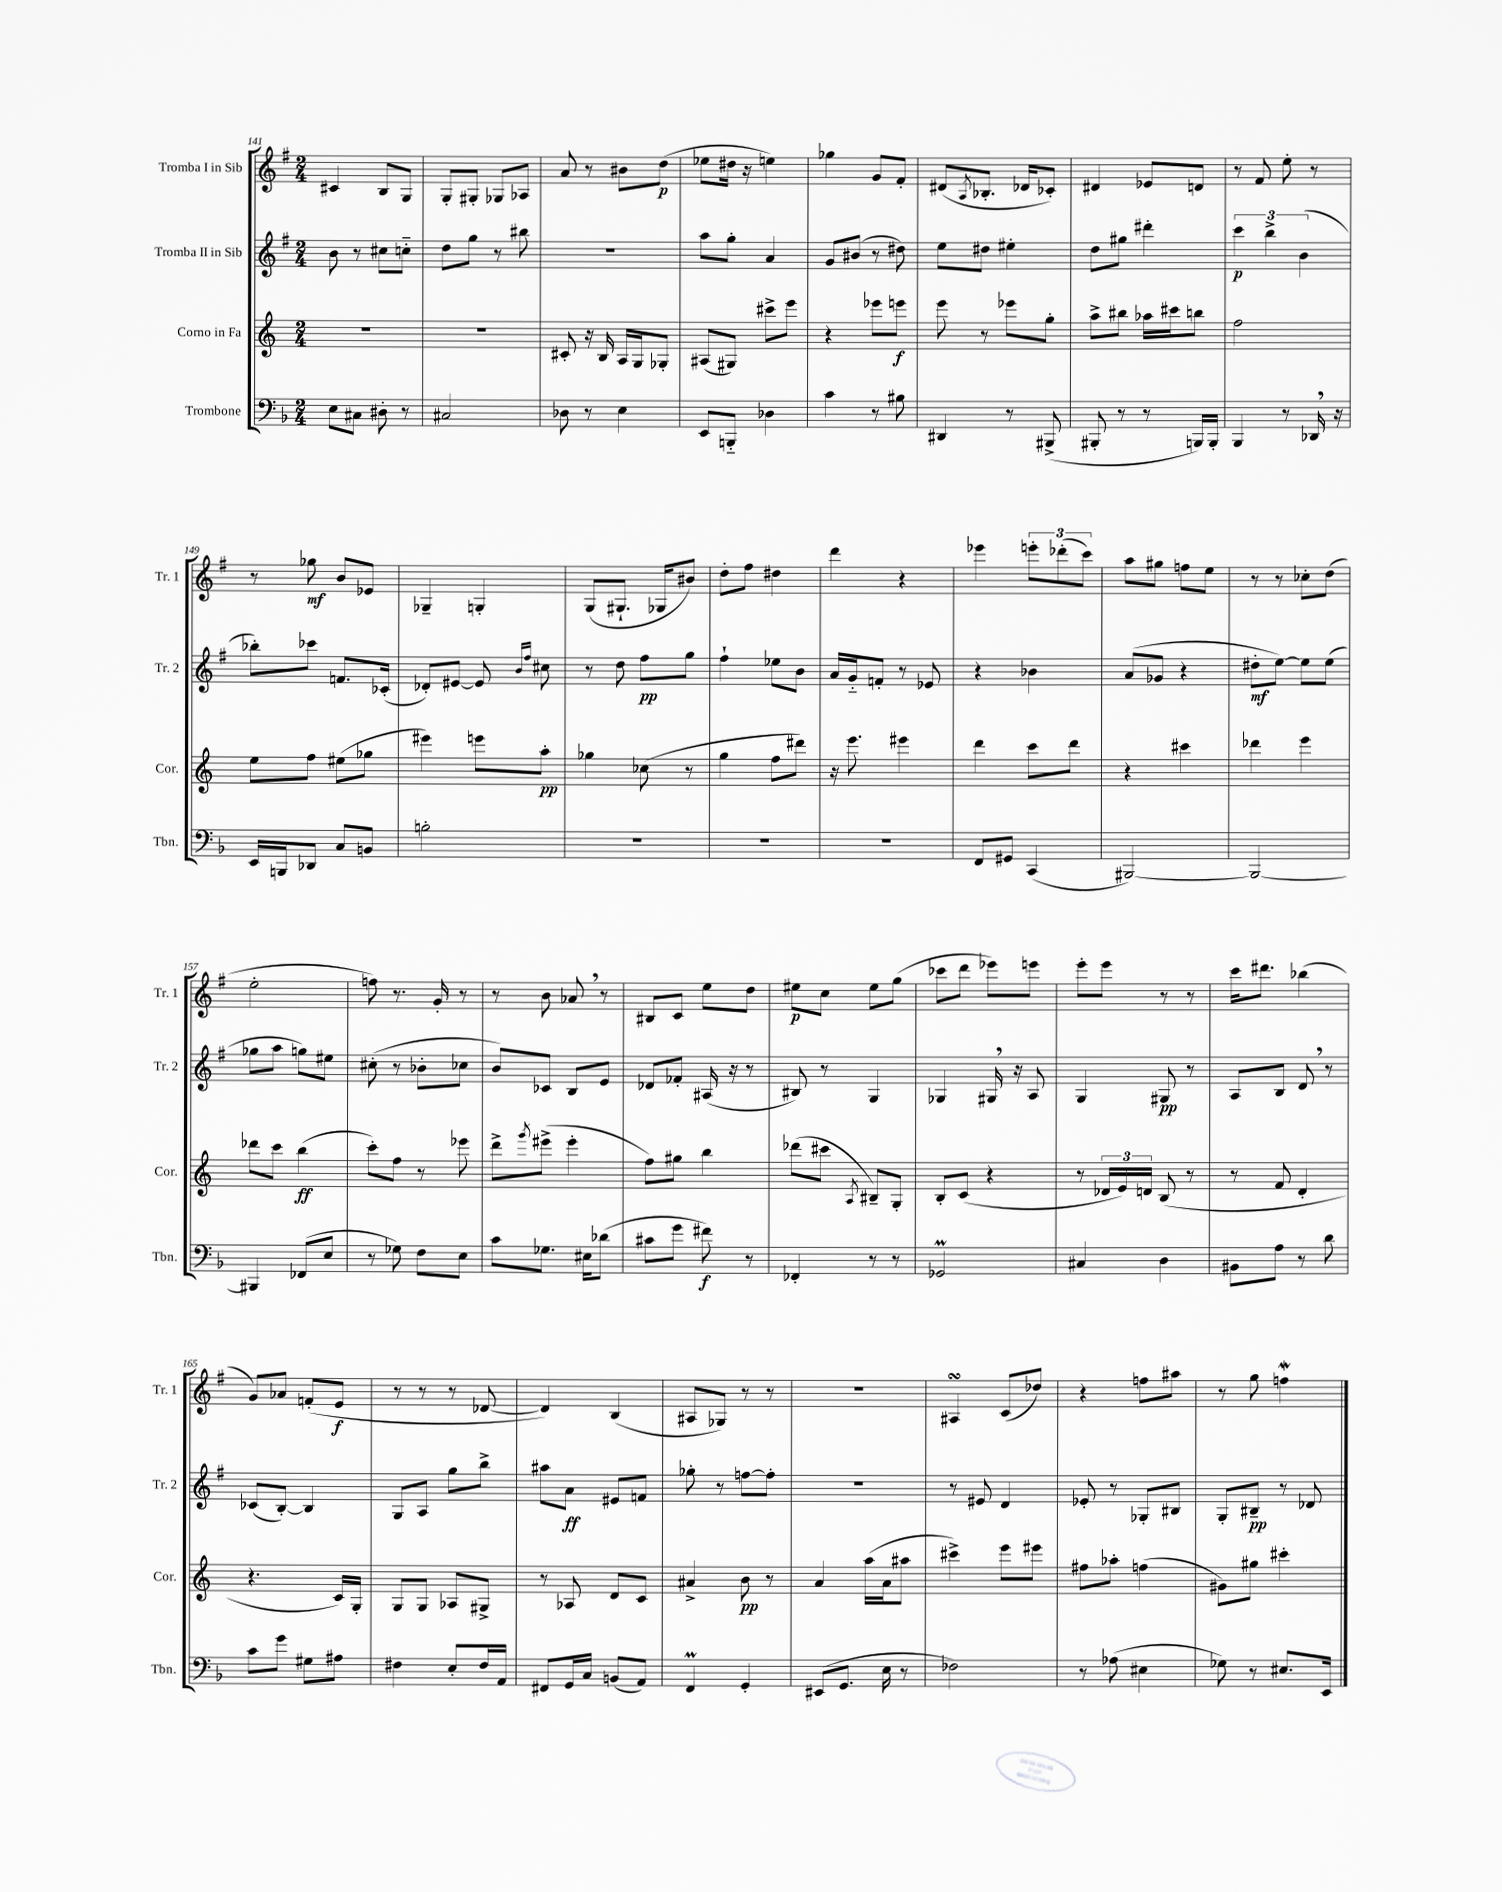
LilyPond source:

<<
\new StaffGroup <<
\new Staff = "s0" \with { instrumentName = "Tromba I in Sib" shortInstrumentName = "Tr. 1" } {
    \clef treble \key g \major \numericTimeSignature \time 2/4
    cis'4 b8 g8 |
    g8-. gis8-. ges8 aes8 |
    a'8 r8 bis'8 d''8\p( |
    ees''8 dis''16 r16 e''4) |
    ges''4 g'8 fis'8-. |
    dis'8( \acciaccatura { a8 } bes8.-. des'16 ces'8-.) |
    dis'4 ees'8 d'8 |
    r8 fis'8 e''8-. r8 |
    r8 ges''8\mf b'8 ees'8 |
    ges4-- g4-. |
    g8( gis8.-! ges16 bis'8) |
    d''8-. fis''8 dis''4 |
    d'''4 r4 |
    ees'''4 \tuplet 3/2 { e'''8-. des'''8-.( c'''8) } |
    a''8 gis''8 f''8 e''8 |
    r8 r8 ces''8-. d''8( |
    e''2-. |
    f''8) r8. g'16-. r8 |
    r8 b'8 aes'8 \breathe r8 |
    bis8 c'8 e''8 d''8 |
    eis''8\p c''8 eis''8 g''8( |
    ces'''8 d'''8 ees'''8) e'''8 |
    e'''8-. e'''8 r8 r8 |
    c'''16 dis'''8. bes''4( |
    g'8) aes'8 f'8-.( e'8\f |
    r8 r8 r8 des'8~ |
    des'4) b4( |
    ais8 ges8) r8 r8 |
    R2 |
    ais4\turn c'8( des''8) |
    r4 f''8 ais''8 |
    r8 g''8 f''4\mordent \bar "|." |
}
\new Staff = "s1" \with { instrumentName = "Tromba II in Sib" shortInstrumentName = "Tr. 2" } {
    \clef treble \key g \major \numericTimeSignature \time 2/4
    b'8 r8 cis''8 c''8-_ |
    d''8 g''8 r8 bis''8 |
    R2 |
    a''8 g''8-. a'4 |
    g'8 bis'8( r8 dis''8) |
    e''8 dis''8 eis''4-. |
    d''8 gis''8 dis'''4-. |
    \tuplet 3/2 { c'''4\p b''4-> b'4( } |
    bes''8-.) ces'''8 f'8. ces'16-.( |
    des'8-.) eis'8~ eis'8 \grace { b'16 fis''16 } cis''8 |
    r8 d''8 fis''8\pp g''8 |
    fis''4-! ees''8 b'8 |
    a'16 g'16-_ f'8-. r8 ees'8 |
    r4 bes'4 |
    a'8( ges'8 r4 |
    dis''8-.\mf e''8~) e''8 e''8( |
    ges''8 a''8 g''8) eis''8 |
    cis''8-.( r8 bes'8-. ces''8 |
    b'8) ces'8 b8 e'8 |
    des'8 fes'8-. ais16( r16 r8 |
    bis8) r8 g4 |
    ges4 gis16 \breathe r16 a8 |
    g4 gis8\pp r8 |
    a8 b8 d'8 \breathe r8 |
    ces'8( b8~-.) b4 |
    g8 a8 g''8 b''8-> |
    ais''8 a'8\ff eis'8 f'8 |
    ges''8-. r8 f''8~ f''8-. |
    R2 |
    r8 eis'8 d'4 |
    ees'8-. r8 ges8-. bis8 |
    g8-. bis8--\pp r8 des'8 \bar "|." |
}
\new Staff = "s2" \with { instrumentName = "Corno in Fa" shortInstrumentName = "Cor." } {
    \clef treble \key c \major \numericTimeSignature \time 2/4
    R2 |
    R2 |
    cis'8-. r16 b16 a16 g16 ges8-. |
    ais8( gis8) cis'''8-> e'''8 |
    r4 ees'''8 e'''8\f |
    e'''8 r8 ees'''8 g''8-. |
    a''8-> bis''8 aes''16 cis'''16 b''8 |
    f''2 |
    e''8 f''8 eis''8( ges''8 |
    eis'''4) e'''8 a''8-.\pp |
    ges''4 ces''8( r8 |
    g''4 f''8 dis'''8) |
    r16 e'''8. eis'''4 |
    d'''4 c'''8 d'''8 |
    r4 cis'''4 |
    des'''4 e'''4 |
    des'''8 c'''8 b''4\ff( |
    c'''8-.) f''8 r8 ees'''8 |
    d'''8-> \acciaccatura { g'''8 } eis'''8->( eis'''4-. |
    f''8) gis''8 b''4 |
    des'''8( cis'''8 \acciaccatura { a8 } bis8--) g8-. |
    b8-. c'8( r4 |
    r8 \tuplet 3/2 { des'16 e'16) d'16 } b8( r8 |
    r8 f'8 d'4-. |
    r4. c'16) g16-. |
    g8 g8 aes8 gis8-> |
    r8 aes8 d'8 c'8 |
    ais'4-> b'8\pp r8 |
    a'4 a''16( a'16 ais''8 |
    cis'''4->) e'''8 eis'''8 |
    fis''8 aes''8-. f''4( |
    gis'8) gis''8 cis'''4-. \bar "|." |
}
\new Staff = "s3" \with { instrumentName = "Trombone" shortInstrumentName = "Tbn." } {
    \clef bass \key f \major \numericTimeSignature \time 2/4
    e8 cis8 dis8-. r8 |
    cis2 |
    des8 r8 e4 |
    e,8 b,,8-_ des4 |
    c'4 r8 bis8 |
    dis,4 r8 bis,,8->( |
    bis,,8-. r8 r8 b,,16) b,,16-. |
    bes,,4 r8 des,16 \breathe r16 |
    e,16 b,,16 des,8 c8 b,8 |
    b2-. |
    R2 |
    R2 |
    R2 |
    f,8 gis,8 c,4( |
    bis,,2~) |
    bis,,2~ |
    bis,,4 fes,8( e8 |
    r8 ges8) f8 e8 |
    c'8 ges8. eis16 des'8( |
    cis'8 g'8 fis'8\f) r8 |
    fes,4-. r8 r8 |
    ges,2\prall |
    cis4 d4 |
    bis,8 a8 r8 d'8 |
    c'8 g'8 gis8 ais8 |
    fis4 e8-. fis16 a,16 |
    fis,8 g,16 c16 b,8( a,8) |
    f,4\prall g,4-. |
    eis,8( g,8. e16 r8 |
    fes2) |
    r8 aes8( eis4 |
    ges8) r8 eis8. e,16 \bar "|." |
}
>>
>>
\layout { \context { \Score currentBarNumber = #141 } }
